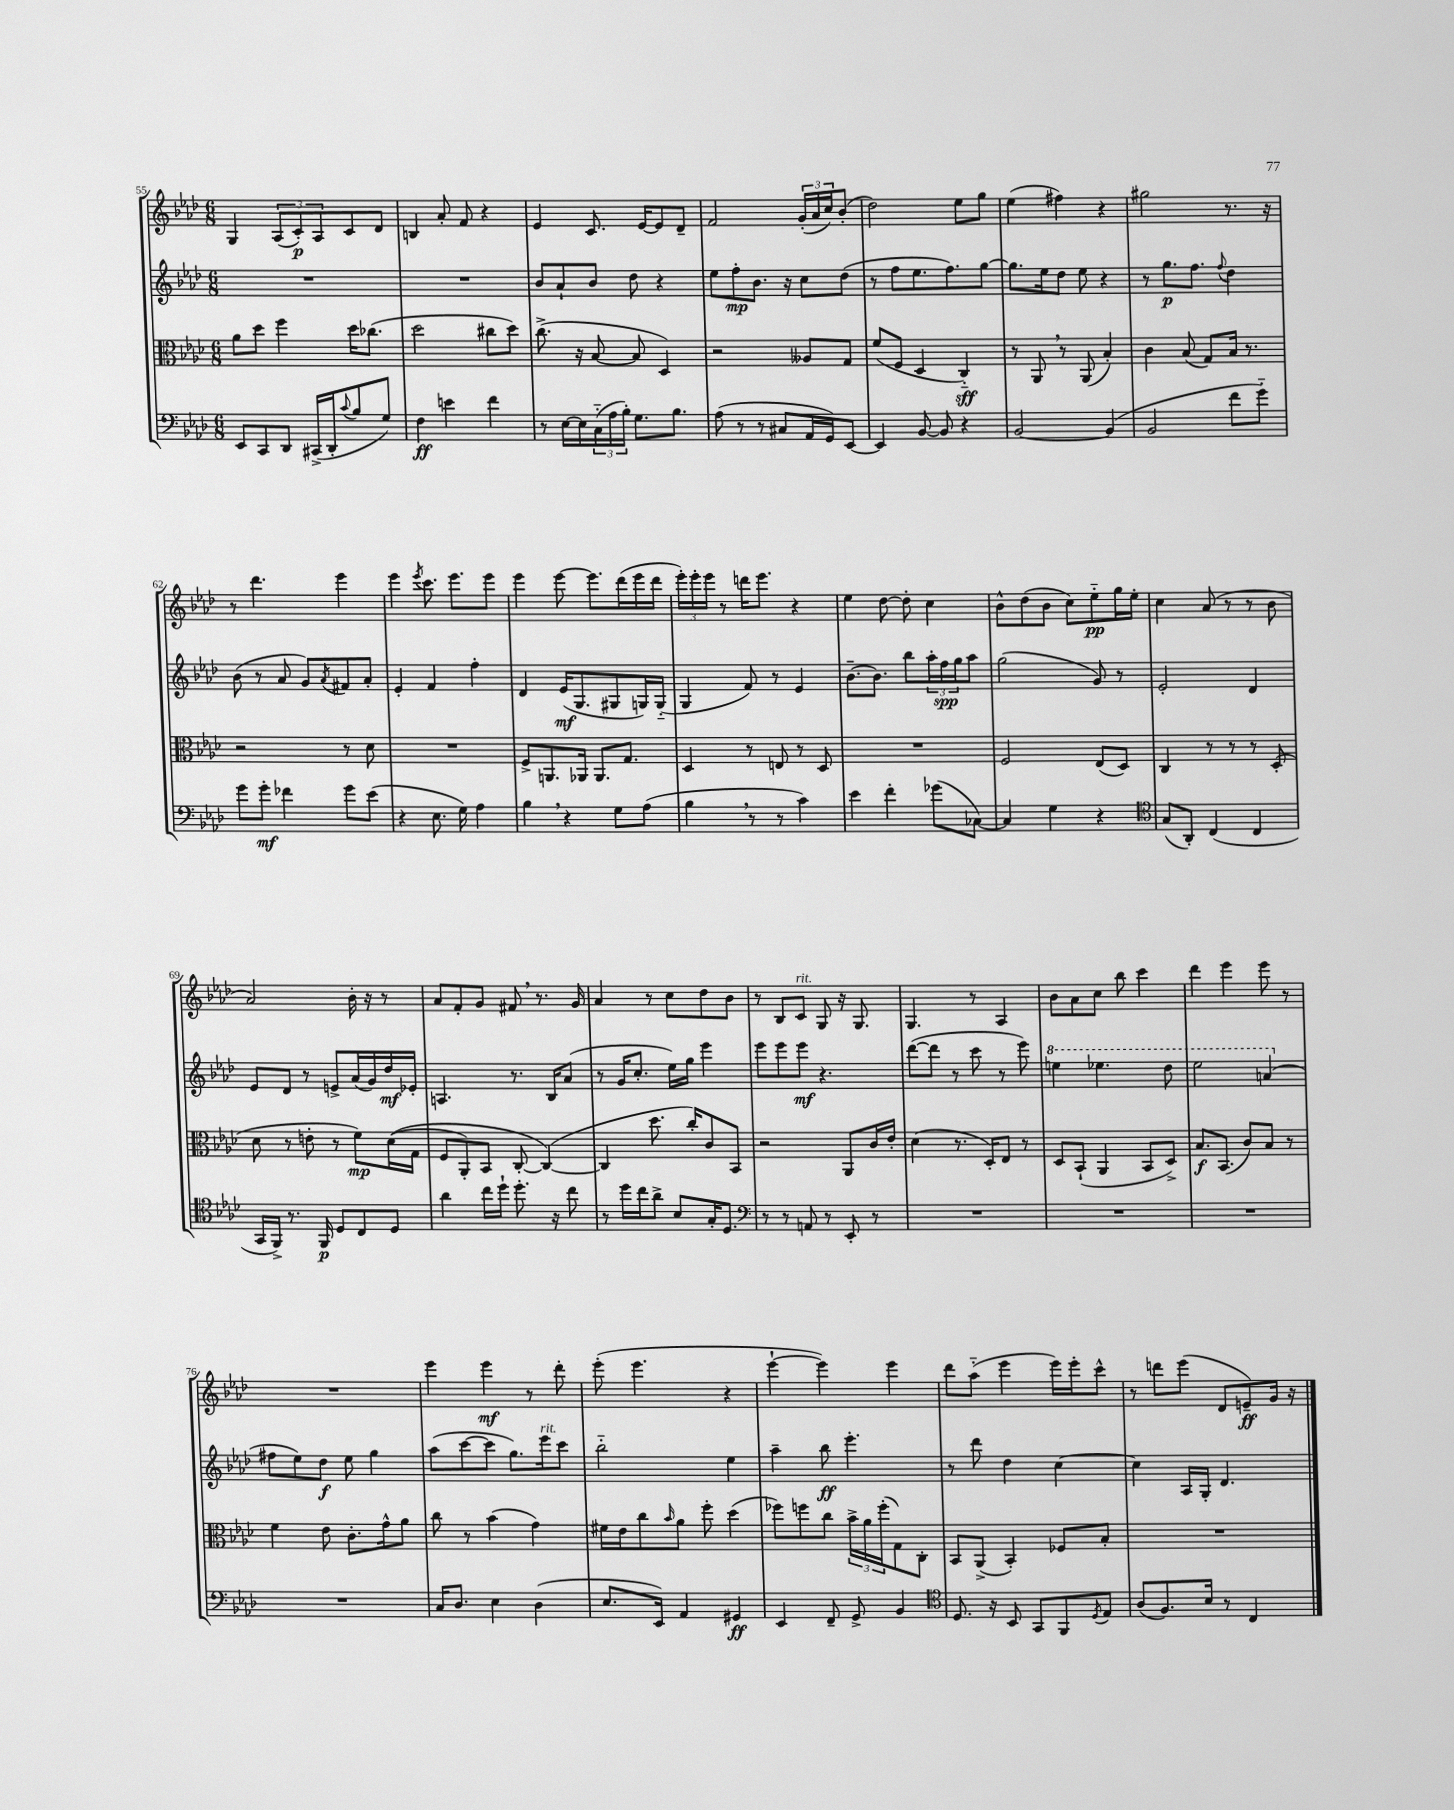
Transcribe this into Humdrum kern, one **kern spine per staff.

**kern	**dynam	**kern	**dynam	**kern	**dynam	**kern	**dynam
*part4	*part4	*part3	*part3	*part2	*part2	*part1	*part1
*staff4	*staff4	*staff3	*staff3	*staff2	*staff2	*staff1	*staff1
*clefF4	*	*clefC3	*	*clefG2	*	*clefG2	*
*k[b-e-a-d-]	*	*k[b-e-a-d-]	*	*k[b-e-a-d-]	*	*k[b-e-a-d-]	*
*M6/8	*	*M6/8	*	*M6/8	*	*M6/8	*
=55	=55	=55	=55	=55	=55	=55	=55
8EE-/L	.	8a-\L	.	2.r	.	4G/	.
8CC/	.	8dd-\J	.	.	.	.	.
8DD-/J	.	4ff\	.	.	.	(12A-/L	.
.	.	.	.	.	.	12c'/)	p
(16CC#X^/LL	.	.	.	.	.	.	.
.	.	.	.	.	.	12A-/	.
16DD-'/J	.	.	.	.	.	.	.
8qqc/	.	.	.	.	.	.	.
8B-/	.	16dd-\KL	.	.	.	8c/	.
.	.	(8.cc-X\J	.	.	.	.	.
8G/J)	.	.	.	.	.	8d-/J	.
=56	=56	=56	=56	=56	=56	=56	=56
4F\	ff	2dd-\	.	2.r	.	4Bn/	.
4en\	.	.	.	.	.	8a-'/	.
.	.	.	.	.	.	8f/	.
4f\	.	8cc#X\L	.	.	.	4r	.
.	.	8dd-\J)	.	.	.	.	.
=57	=57	=57	=57	=57	=57	=57	=57
8r	.	(8.cc^\	.	8b-/L	.	4e-/	.
[16E-\LL	.	.	.	8a-`/	.	.	.
16E-\]	.	16r	.	.	.	.	.
(24C\	.	[8B-/	.	8b-/J	.	8.c/	.
24A-\	.	.	.	.	.	.	.
24B-'\JJ)	.	.	.	.	.	.	.
8.G\L	.	8B-/]	.	8dd-\	.	.	.
.	.	.	.	.	.	[16e-/KL	.
.	.	4D-/)	.	4r	.	8e-/]	.
8.B-\J	.	.	.	.	.	.	.
.	.	.	.	.	.	8d-~/J	.
=58	=58	=58	=58	=58	=58	=58	=58
(8A-\	.	2r	.	8ee-\L	.	2f/	.
8r	.	.	.	8ff'\	mp	.	.
8r	.	.	.	8.b-\J	.	.	.
8C#X/L	.	.	.	.	.	.	.
.	.	.	.	16r	.	.	.
16AA-/L	.	8A--X/L	.	8cc\L	.	(24g'/LL	.
.	.	.	.	.	.	24a-/	.
16GG/J)	.	.	.	.	.	.	.
.	.	.	.	.	.	24cc/J)	.
[8EE-/J	.	8G/J	.	(8dd-\J	.	(8b-'/J	.
=59	=59	=59	=59	=59	=59	=59	=59
4EE-/]	.	(8f/L	.	8r	.	2dd-\)	.
.	.	8F/J	.	8ff\L	.	.	.
[8BB-/	.	4D-/	.	8.ee-\	.	.	.
8BB-/]	.	.	.	.	.	.	.
.	.	.	.	8.ff\)	.	.	.
4r	.	4C/)	sff	.	.	8ee-\L	.
.	.	.	.	[8gg\J	.	8gg\J	.
=60	=60	=60	=60	=60	=60	=60	=60
[2BB-/	.	8r	.	8.gg\L]	.	(4ee-\	.
.	.	8AA-,/	.	.	.	.	.
.	.	.	.	16ee-\k	.	.	.
.	.	8r	.	8dd-\J	.	4ff#X\)	.
.	.	(8AA-/	.	8ee-\	.	.	.
(4BB-/]	.	4B-'/)	.	4r	.	4r	.
=61	=61	=61	=61	=61	=61	=61	=61
2BB-/	.	4c\	.	8r	.	2gg#X\	.
.	.	.	.	8.gg\L	p	.	.
.	.	(8B-/	.	.	.	.	.
.	.	.	.	8.ff\J	.	.	.
.	.	8G/L)	.	.	.	.	.
.	.	.	.	8qqff/	.	.	.
8f\L	.	16B-/Jk	.	4dd-\	.	8.r	.
.	.	8.r	.	.	.	.	.
8g\J)	.	.	.	.	.	.	.
.	.	.	.	.	.	16r	.
!!LO:LB:g=z
=62	=62	=62	=62	=62	=62	=62	=62
8g\L	.	2r	.	(8b-\	.	8r	.
8g'\J	mf	.	.	8r	.	4.ddd-\	.
4f-X\	.	.	.	8a-/	.	.	.
.	.	.	.	8g/L)	.	.	.
.	.	.	.	8qa-/	.	.	.
8g\L	.	8r	.	8f#X/	.	4eee-\	.
(8e-\J	.	8d-\	.	8a-'/J	.	.	.
=63	=63	=63	=63	=63	=63	=63	=63
4r	.	2.r	.	4e-'/	.	4eee-\	.
.	.	.	.	.	.	8qeee-/	.
8.E-\	.	.	.	4f/	.	8.ccc\	.
16G\)	.	.	.	.	.	8.eee-\L	.
4A-\	.	.	.	4ff'\	.	.	.
.	.	.	.	.	.	8eee-\J	.
=64	=64	=64	=64	=64	=64	=64	=64
4B-,\	.	8F^/L	.	4d-/	.	4eee-\	.
.	.	8.AAn/	.	.	.	.	.
4r	.	.	.	(16e-/KL	mf	[8eee-\	.
.	.	16AA-X/Jk	.	8.G/	.	.	.
.	.	8.AA-/L	.	.	.	8.eee-\L]	.
8G\L	.	.	.	8G#X/	.	.	.
.	.	8.G/J	.	.	.	(16ddd-\L	.
(8A-\J	.	.	.	16Gn/L)	.	16eee-\	.
.	.	.	.	(16G/JJ	.	16ddd-\JJ	.
=65	=65	=65	=65	=65	=65	=65	=65
4B-,\	.	4D-/	.	4G/	.	24eee-'\LL)	.
.	.	.	.	.	.	24eee-'\	.
.	.	.	.	.	.	24eee-\JJ	.
.	.	.	.	.	.	8r	.
8r	.	8r	.	8f/)	.	16dddn\KL	.
.	.	.	.	.	.	8.eee-\J	.
8r	.	8En/	.	8r	.	.	.
4c\)	.	8r	.	4e-/	.	4r	.
.	.	8D-/	.	.	.	.	.
=66	=66	=66	=66	=66	=66	=66	=66
4e-\	.	2.r	.	[8.b-~\L	.	4ee-\	.
.	.	.	.	8.b-\J]	.	.	.
4f'\	.	.	.	.	.	[8dd-\	.
.	.	.	.	8bb-\L	.	8dd-'\]	.
(8g-X\L	.	.	.	24aa-'\L	.	4cc\	.
.	.	.	.	24ff\	spp	.	.
.	.	.	.	24gg\J	.	.	.
[8C-X\J)	.	.	.	8aa-\J	.	.	.
=67	=67	=67	=67	=67	=67	=67	=67
4C-/]	.	2F/	.	(2gg\	.	8b-^^\L	.
.	.	.	.	.	.	(8dd-\	.
4G\	.	.	.	.	.	8b-\J	.
.	.	.	.	.	.	8cc\L)	.
4r	.	(8E-/L	.	8g/)	.	8ee-\	pp
.	.	8D-/J)	.	8r	.	16gg\L	.
.	.	.	.	.	.	16ee-'\JJ	.
=68	=68	=68	=68	=68	=68	=68	=68
*clefC4	*	*	*	*	*	*	*
(8G/L	.	4C/	.	2e-'/	.	4cc\	.
8AA-'/J)	.	.	.	.	.	.	.
(4C/	.	8r	.	.	.	(8a-/	.
.	.	8r	.	.	.	8r	.
4C/	.	8r	.	4d-/	.	8r	.
.	.	(8D-'/	.	.	.	8b-\	.
!!LO:LB:g=z
=69	=69	=69	=69	=69	=69	=69	=69
16GG/LL	.	8d-\	.	8e-/L	.	2a-/)	.
16FF^/JJ)	.	.	.	.	.	.	.
8.r	.	8r	.	8d-/J	.	.	.
.	.	8en'\	.	8r	.	.	.
16FF/	p	.	.	.	.	.	.
8D-/L	.	8r	.	8en^/L	.	.	.
8C/	.	8f\L)	mp	(16a-/L	.	16b-'\	.
.	.	.	.	16g/)	.	16r	.
8D-/J	.	((16d-\L	.	16dd-/	mf	8r	.
.	.	16G\JJ	.	16e-X'/JJ	.	.	.
=70	=70	=70	=70	=70	=70	=70	=70
4a-\	.	8F/L	.	4.An/	.	8a-/L	.
.	.	8AA-'/)	.	.	.	8f'/	.
16cc\LL	.	8BB-/J	.	.	.	8g/J	.
16dd-`\JJ	.	.	.	.	.	.	.
8.dd-'\	.	[8C'/	.	8.r	.	8f#X,/	.
.	.	(4C/_)	.	.	.	8.r	.
16r	.	.	.	16B-/KL	.	.	.
8cc\	.	.	.	(8a-/J	.	.	.
.	.	.	.	.	.	16g/	.
=71	=71	=71	=71	=71	=71	=71	=71
8r	.	4C/]	.	8r	.	4a-/	.
16dd-\LL	.	.	.	16g/KL	.	.	.
16cc\J	.	.	.	8.cc'/J	.	.	.
8a-^\J	.	8.dd-\	.	.	.	8r	.
8B-/L	.	.	.	16ee-\LL)	.	8cc\L	.
.	.	16cc'/KL)	.	16gg\JJ	.	.	.
16G'/K	.	8c/	.	4eee-\	.	8dd-\	.
8.D-/J	.	.	.	.	.	.	.
.	.	8BB-/J	.	.	.	8b-\J	.
=72	=72	=72	=72	=72	=72	=72	=72
*clefF4	*	*	*	*	*	*	*
8r	.	2r	.	8eee-\L	.	8r	.
8r	.	.	.	8eee-\	.	8B-/L	.
!	!	!	!	!	!	!LO:TX:a:i:t=rit.	!
8AAn/	.	.	.	8eee-\J	mf	8c/J	.
8r	.	.	.	4.r	.	8G/	.
8EE-'/	.	8AA-/L	.	.	.	16r	.
.	.	.	.	.	.	8.G/	.
8r	.	16c/L	.	.	.	.	.
.	.	16e-'/JJ	.	.	.	.	.
=73	=73	=73	=73	=73	=73	=73	=73
2.r	.	(4d-\	.	([8ddd-\L	.	4.G/	.
.	.	.	.	8ddd-\J]	.	.	.
.	.	8.r	.	8r	.	.	.
.	.	.	.	8ccc\	.	8r	.
.	.	16D-'/KL)	.	.	.	.	.
.	.	8E-/J	.	8r	.	4A-/	.
.	.	8r	.	8eee-\)	.	.	.
=74	=74	=74	=74	=74	=74	=74	=74
*	*	*	*	*8va	*	*	*
2.r	.	8D-/L	.	4eeen\	.	8b-\L	.
.	.	(8BB-`/J	.	.	.	8a-\	.
.	.	4AA-/	.	4.eee-X\	.	8cc\J	.
.	.	.	.	.	.	8bb-\	.
.	.	8BB-/L	.	.	.	4ccc\	.
.	.	8D-^/J)	.	8ddd-\	.	.	.
=75	=75	=75	=75	=75	=75	=75	=75
2.r	.	8.B-/L	f	2eee-\	.	4ddd-\	.
.	.	(8.BB-/J	.	.	.	.	.
.	.	.	.	.	.	4eee-\	.
.	.	8c/L)	.	.	.	.	.
.	.	8B-/J	.	(4aan/	.	8eee-\	.
.	.	8r	.	.	.	8r	.
!!LO:LB:g=z
=76	=76	=76	=76	=76	=76	=76	=76
*	*	*	*	*X8va	*	*	*
2.r	.	4f\	.	8ff#X\L	.	2.r	.
.	.	.	.	8ee-\)	.	.	.
.	.	8e-\	.	8dd-\J	f	.	.
.	.	8.c'\L	.	8ee-\	.	.	.
.	.	.	.	4gg\	.	.	.
.	.	16g^^\k	.	.	.	.	.
.	.	8a-\J	.	.	.	.	.
=77	=77	=77	=77	=77	=77	=77	=77
16C/KL	.	8cc\	.	(8aa-\L	.	4eee-\	.
8.D-/J	.	.	.	.	.	.	.
.	.	8r	.	[8ccc\	.	.	.
4E-\	.	(4b-\	.	8ccc\J]	.	4eee-\	mf
.	.	.	.	8.gg\L)	.	.	.
(4D-\	.	4g\)	.	.	.	8r	.
!	!	!	!	!LO:TX:a:i:t=rit.	!	!	!
.	.	.	.	16eee-\k	.	.	.
.	.	.	.	8ccc\J	.	8ddd-'\	.
=78	=78	=78	=78	=78	=78	=78	=78
8.E-/L	.	16f#X\LL	.	2bb-\	.	(8eee-'\	.
.	.	16e-\J	.	.	.	.	.
.	.	8cc\	.	.	.	4.eee-\	.
16EE-/Jk)	.	.	.	.	.	.	.
.	.	16qqb-/	.	.	.	.	.
4AA-/	.	8a-\J	.	.	.	.	.
.	.	8ff'\	.	.	.	.	.
4GG#X/	ff	(4dd-\	.	4ee-\	.	4r	.
=79	=79	=79	=79	=79	=79	=79	=79
4EE-/	.	8ff-X\L)	.	4aa-~\	.	[4eee-`\	.
.	.	8ffn\	.	.	.	.	.
8FF~/	.	8cc\J	.	8bb-\	ff	4eee-\])	.
8GG^/	.	24b-^\LL	.	4.eee-'\	.	.	.
.	.	24a-\	.	.	.	.	.
.	.	(24ff'\J	.	.	.	.	.
4BB-/	.	8G\)	.	.	.	4eee-\	.
.	.	8C'\J	.	.	.	.	.
=80	=80	=80	=80	=80	=80	=80	=80
*clefC4	*	*	*	*	*	*	*
8.D-/	.	8BB-/L	.	8r	.	8ddd-\L	.
.	.	(8AA-^/J	.	8ddd-\	.	(8aa-\J	.
16r	.	.	.	.	.	.	.
8BB-/	.	4BB-'/)	.	4dd-\	.	4eee-\	.
8GG/L	.	.	.	.	.	.	.
8FF/	.	8F-X/L	.	[4cc\	.	16eee-\LL)	.
.	.	.	.	.	.	16eee-'\J	.
8qD-/	.	.	.	.	.	.	.
8E-/J	.	8B-'/J	.	.	.	8ccc^^\J	.
=81	=81	=81	=81	=81	=81	=81	=81
(8A-/L	.	2.r	.	4cc\]	.	8r	.
8.F/)	.	.	.	.	.	8dddn\L	.
.	.	.	.	16A-/LL	.	(8eee-\J	.
16B-/Jk	.	.	.	16G'/JJ	.	.	.
8r	.	.	.	4.d-/	.	8d-/L	.
4C/	.	.	.	.	.	8en~/)	ff
.	.	.	.	.	.	16g/Jk	.
.	.	.	.	.	.	16r	.
==	==	==	==	==	==	==	==
*-	*-	*-	*-	*-	*-	*-	*-
